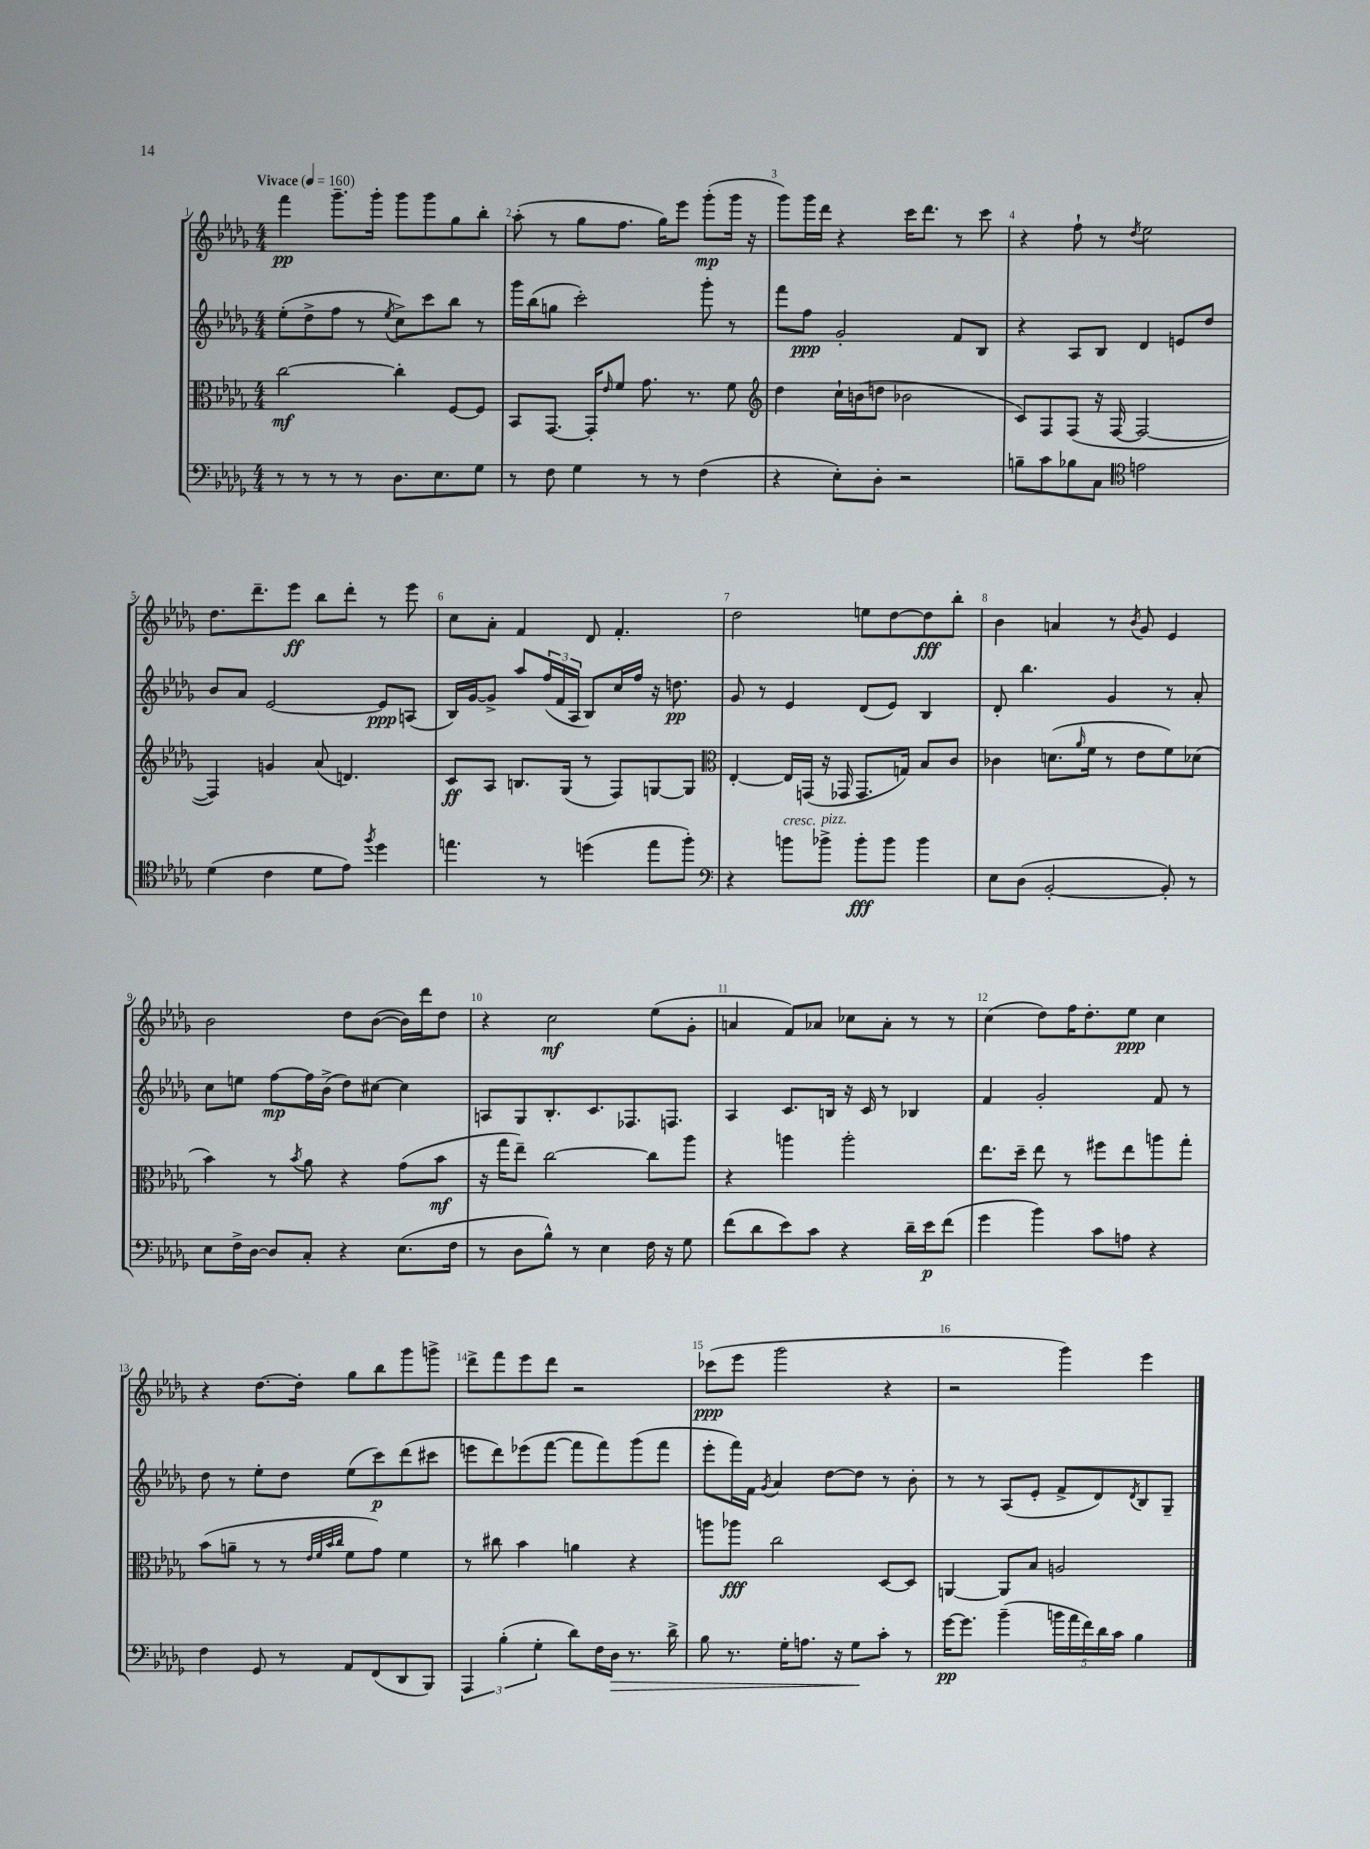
<<
\new StaffGroup <<
\new Staff = "s0" {
    \clef treble \key des \major \numericTimeSignature \time 4/4 \tempo "Vivace" 4 = 160
    f'''4\pp ges'''8.-- ges'''16-. ges'''8 ges'''8 ges''8 bes''8-. |
    aes''8-.( r8 ges''8 f''8. ges''16) ees'''8 ges'''8-.\mp( ges'''16 r16 |
    ges'''8) ges'''16 des'''16 r4 c'''16 des'''8. r8 c'''8 |
    r4 f''8-! r8 \acciaccatura { des''8 } ees''2 |
    des''8. des'''8.-- ees'''8\ff bes''8 des'''8-. r8 ees'''8 |
    c''8 aes'8-. f'4 des'8 f'4.-. |
    des''2 e''8 des''8~ des''8\fff bes''8-. |
    bes'4 a'4 r8 \acciaccatura { bes'8 } ges'8 ees'4 |
    bes'2 des''8 bes'8~( bes'16) des'''16 des''8 |
    r4 c''2\mf ees''8( ges'8-. |
    a'4 f'8) aes'8 ces''8 aes'8-. r8 r8 |
    c''4( des''8) f''16 des''8.-. ees''8\ppp c''4 |
    r4 des''8.~ des''16-. ges''8 bes''8 ges'''8 g'''8-> |
    des'''8-> f'''8 ees'''8 des'''8 r2 |
    ces'''8\ppp( ees'''8 ges'''2 r4 |
    r2 ges'''4) ees'''4 \bar "|." |
}
\new Staff = "s1" {
    \clef treble \key des \major \numericTimeSignature \time 4/4
    ees''8-.( des''8-> f''8 r8 \acciaccatura { ees''8 } c''8->) c'''8 bes''8 r8 |
    ges'''16 bes''16( g''8 c'''2-.) ges'''8-. r8 |
    f'''8 f''8\ppp ges'2-. f'8 bes8 |
    r4 aes8 bes8 des'4 e'8 des''8 |
    bes'8 aes'8 ees'2~ ees'8\ppp a8( |
    bes16) ges'16~ ges'8-> aes''8 \tuplet 3/2 { f''16( f'16 aes16 } bes8) c''16 f''16 r16 d''8.\pp |
    ges'8 r8 ees'4 des'8( ees'8) bes4 |
    des'8-. bes''4. ges'4 r8 aes'8-. |
    c''8 e''8 f''8~\mp f''16 bes'16->( des''8) cis''8~ cis''4 |
    a8 ges8 bes8.-. c'8. fes8. f8. |
    aes4 c'8. b16 r16 c'16 r8 bes4 |
    f'4 ges'2-. f'8 r8 |
    des''8 r8 ees''8-. des''8 ees''8( c'''8\p) des'''8( cis'''8 |
    e'''8 des'''8) ees'''8( f'''8~ f'''8 f'''8) ges'''8( f'''8 |
    ees'''8-. f'''16) f'16 \acciaccatura { ges'8 } aes'4 des''8~ des''8 r8 bes'8-. |
    r8 r8 aes8( ees'8-. f'8-> des'8) \acciaccatura { des'8 } bes8 ges8-- \bar "|." |
}
\new Staff = "s2" {
    \clef alto \key des \major \numericTimeSignature \time 4/4
    c''2~\mf c''4-. f8~ f8 |
    bes,8 ges,8.~ ges,16-. \grace { ees'16 } f'8 ges'8. r8. f'8 |
    \clef treble des''4 c''16-! b'16( d''8 bes'2 |
    c'8) f8 f8( r16 f16~ f2~ |
    f4) g'4 aes'8( d'4.) |
    c'8\ff aes8 b8. ges16( r8 f8) g8~ g8 |
    \clef alto ees4~-. ees16 g,16( r16 ges,16 ges,8. g16) bes8 c'8 |
    ces'4 d'8.( \grace { aes'16 } f'16 r8 ees'8 f'8) des'8( |
    bes'4) r8 \acciaccatura { bes'8 } aes'8 r4 ges'8( bes'8\mf |
    r16 ges''16 ees''8--) c''2~ c''8 aes''8 |
    r4 a''4 a''2-. |
    ees''8. des''16-- ees''8 r8 fis''8 ees''8 a''8 ges''8-. |
    bes'8( a'8-- r8 r8 \grace { ees'32 f'32 bes'32 c''32 } f'8 ges'8) f'4 |
    r8 cis''8 bes'4 a'4 r4 |
    a''8 aes''8\fff c''2 des8~ des8 |
    a,4~ a,8 bes8 a2 \bar "|." |
}
\new Staff = "s3" {
    \clef bass \key des \major \numericTimeSignature \time 4/4
    r8 r8 r8 r8 des8. ees8. ges8 |
    r8 f8 ges4 r8 r8 f4( |
    r4 ees8-.) des8-. r2 |
    b8-- c'8 bes8 c8 \clef tenor e'2 |
    des'4( c'4 des'8 ees'8) \acciaccatura { f''8 } des''4 |
    e''4. r8 d''4( e''8 f''8-.) |
    \clef bass r4 b'8^\markup { \italic "cresc." } bes'8->^\markup { \italic "pizz." } bes'8-.\fff bes'8 bes'4 |
    ees8 des8( bes,2~-. bes,8-.) r8 |
    ees8 f16-> des16~ des8 c8-. r4 ees8.( f16 |
    r8 des8 bes8-^) r8 ees4 f16 r16 ges8 |
    f'8( des'8 ees'8) c'8 r4 des'16-- ees'16\p f'8( |
    ges'4 bes'4) c'8 a8 r4 |
    f4 ges,8 r8 aes,8 f,8( des,8 bes,,8) |
    \tuplet 3/2 { aes,,4 bes4-.( ges4-. } des'8) f16 des16\> r8. des'16-> |
    bes8 r8. ges16-. a8. r16 ges8\! c'8-. r8 |
    ges'16~\pp ges'8. bes'4--( \tuplet 5/4 { b'16 aes'16 f'16) des'16 c'16 } bes4 \bar "|." |
}
>>
>>
\layout { \context { \Score \override BarNumber.break-visibility = ##(#f #t #t) barNumberVisibility = #all-bar-numbers-visible } }
